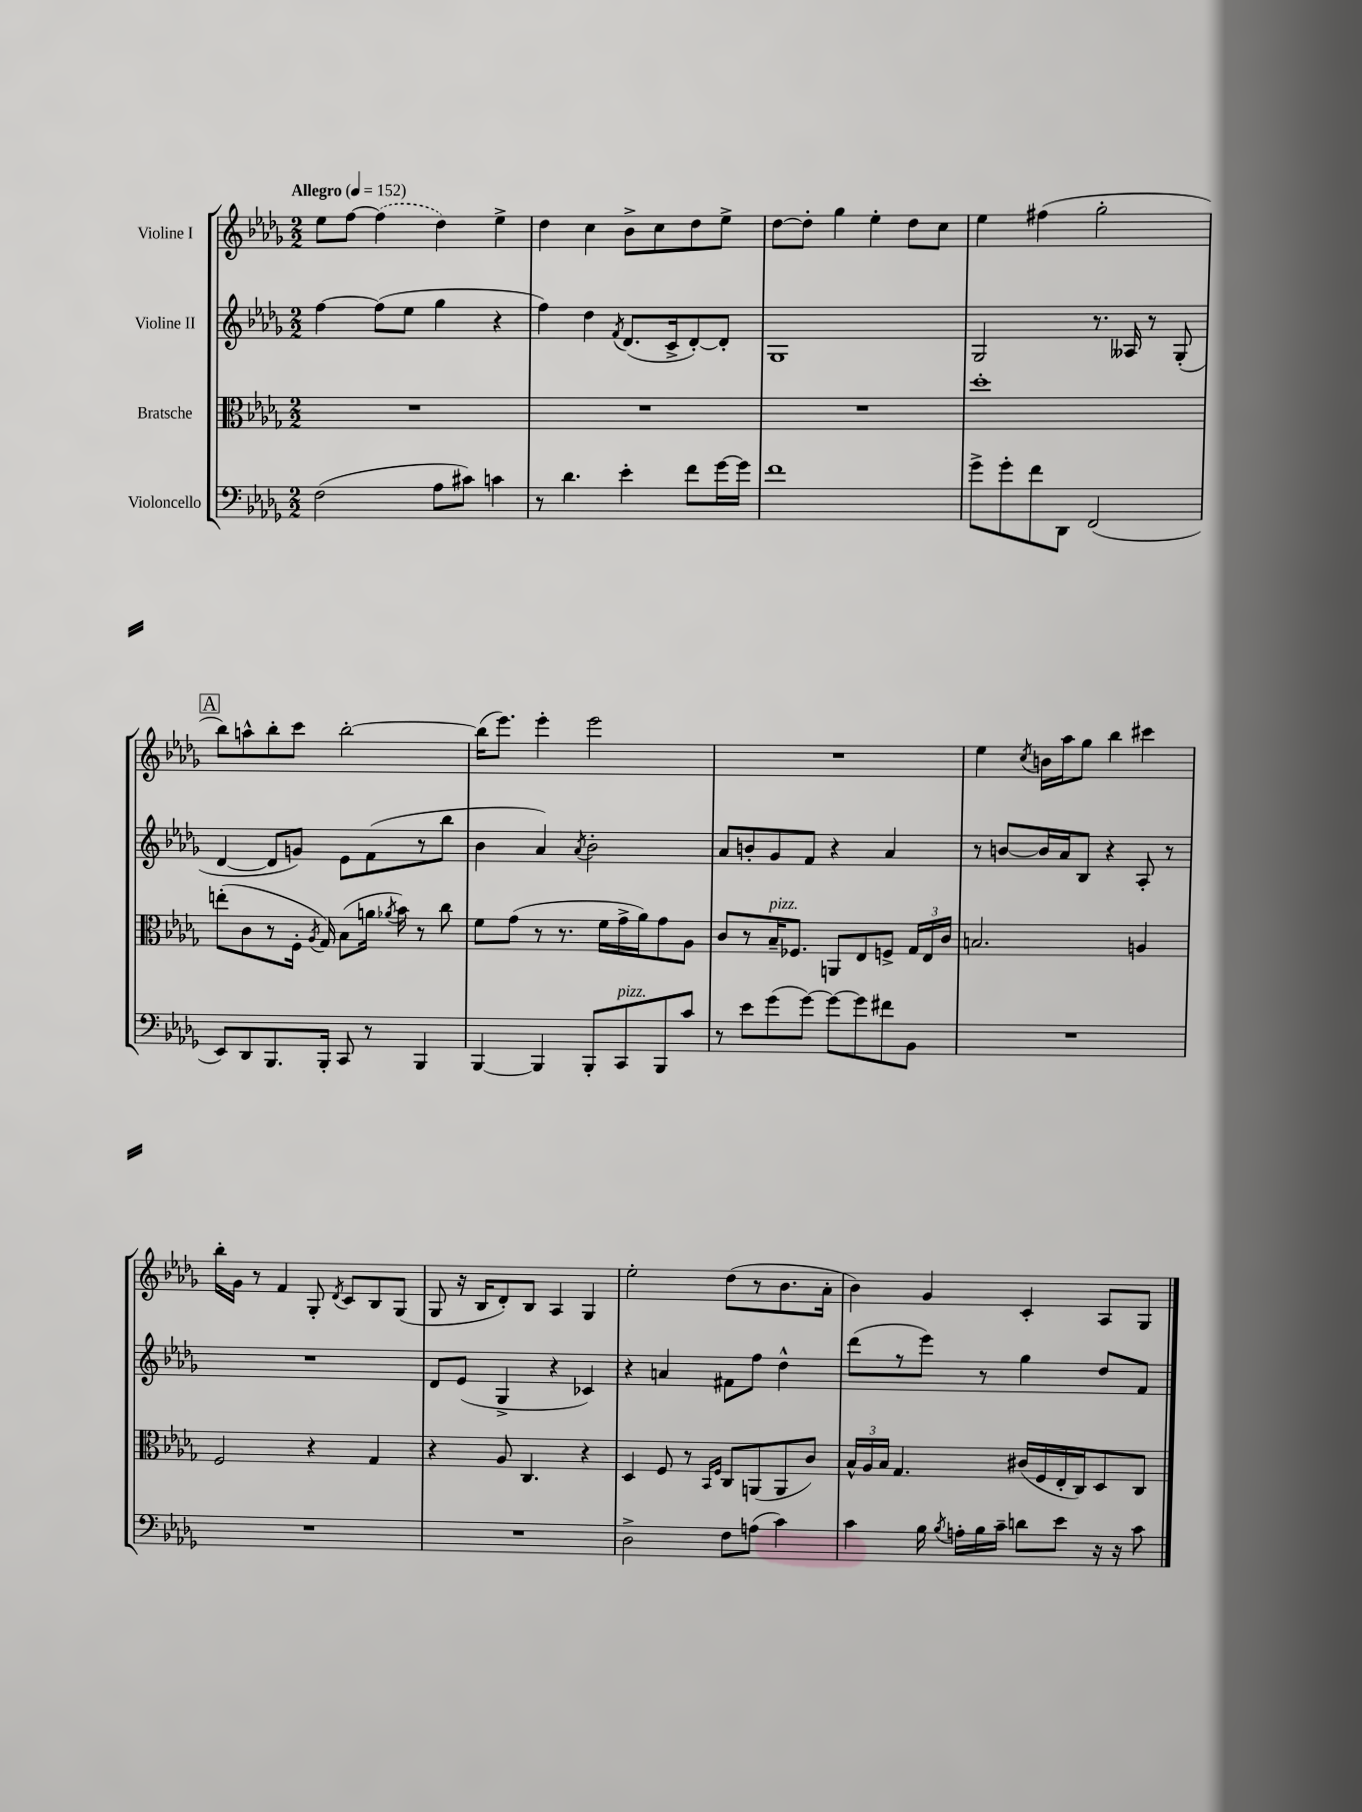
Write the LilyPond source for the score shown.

<<
\new StaffGroup <<
\new Staff = "s0" \with { instrumentName = "Violine I" } {
    \clef treble \key des \major \numericTimeSignature \time 2/2 \tempo "Allegro" 4 = 152
    \autoBeamOff ees''8[ f''8]~ \once \slurDashed f''4( des''4) ees''4-> |
    des''4 c''4 bes'8[-> c''8 des''8 ees''8]-> |
    des''8[~ des''8]-. ges''4 ees''4-. des''8[ c''8] |
    ees''4 fis''4( ges''2-. |
    \mark \markup { \box "A" } bes''8[) a''8-^ bes''8-. c'''8] bes''2~-. |
    bes''16[( ees'''8.]) ees'''4-. ees'''2 |
    R1 |
    ees''4 \acciaccatura { c''8 } b'16[ aes''16 ges''8] bes''4 cis'''4 |
    bes''16[-. ges'16] r8 f'4 ges8-. \acciaccatura { des'8 } c'8[ bes8 ges8]( |
    ges8 r16 bes16[ des'8-.) bes8] aes4 ges4 |
    ees''2-. des''8[( r8 bes'8. aes'16]-. |
    bes'4) ges'4 c'4-. aes8[ ges8] \bar "|." |
}
\new Staff = "s1" \with { instrumentName = "Violine II" } {
    \clef treble \key des \major \numericTimeSignature \time 2/2
    \autoBeamOff f''4~ f''8[( ees''8] ges''4 r4 |
    f''4) des''4 \acciaccatura { f'8 } des'8.[( c'16-> des'8~-.) des'8]-. |
    ges1 |
    ges2 r8. aeses16 r8 ges8-.( |
    \mark \markup { \box "A" } des'4~ des'8[ g'8]) ees'8[ f'8( r8 bes''8] |
    bes'4 aes'4) \acciaccatura { aes'8 } bes'2-. |
    aes'8[ b'8-. ges'8 f'8] r4 aes'4 |
    r8 b'8[~ b'16 aes'16 bes8] r4 aes8-. r8 |
    R1 |
    des'8[ ees'8]( ges4-> r4 ces'4) |
    r4 a'4 fis'8[ f''8] des''4-^ |
    des'''8[( r8 ees'''8]) r8 ges''4 des''8[ f'8] \bar "|." |
}
\new Staff = "s2" \with { instrumentName = "Bratsche" } {
    \clef alto \key des \major \numericTimeSignature \time 2/2
    \autoBeamOff R1 |
    R1 |
    R1 |
    des''1-. |
    \mark \markup { \box "A" } e''8[-.( c'8 r8 f16]-. \acciaccatura { aes8 } ges16) bes8[( a'16] \acciaccatura { aes'8 } bes'16) r8 c''8 |
    f'8[ ges'8]( r8 r8. f'16[ ges'16-> aes'16) ges'8 aes8] |
    c'8[ r8 bes16--^\markup { \italic "pizz." } fes8.] a,8[ ees8 f8]-> \tuplet 3/2 { ges16[ ees16 c'16] } |
    b2. a4 |
    f2 r4 ges4 |
    r4 aes8 c4. r4 |
    des4 f8 r8 \grace { bes,16[ f16] } c8[ a,8( a,8 c'8]) |
    \tuplet 3/2 { bes16[-^ aes16 bes16] } ges4. cis'16[( f16 ees16-. c16) des8 c8] \bar "|." |
}
\new Staff = "s3" \with { instrumentName = "Violoncello" } {
    \clef bass \key des \major \numericTimeSignature \time 2/2
    \autoBeamOff f2( aes8[ cis'8]) c'4 |
    r8 des'4. ees'4-. f'8[ ges'16~ ges'16] |
    f'1 |
    ges'8[-> ges'8-. f'8 des,8] f,2( |
    \mark \markup { \box "A" } ees,8[) des,8 bes,,8. bes,,16]-. c,8 r8 bes,,4 |
    bes,,4~ bes,,4 bes,,8[-. c,8^\markup { \italic "pizz." } bes,,8 c'8] |
    r8 ees'8[ ges'8( ges'8]~) ges'8[~ ges'8 fis'8 bes,8] |
    R1 |
    R1 |
    R1 |
    des2-> f8[ a8]( c'4) |
    c'4 bes16 \acciaccatura { bes8 } a16[-. bes16 c'16]-- d'8[ ees'8] r16 r16 c'8 \bar "|." |
}
>>
>>
\layout { \context { \Score \remove "Bar_number_engraver" } }
